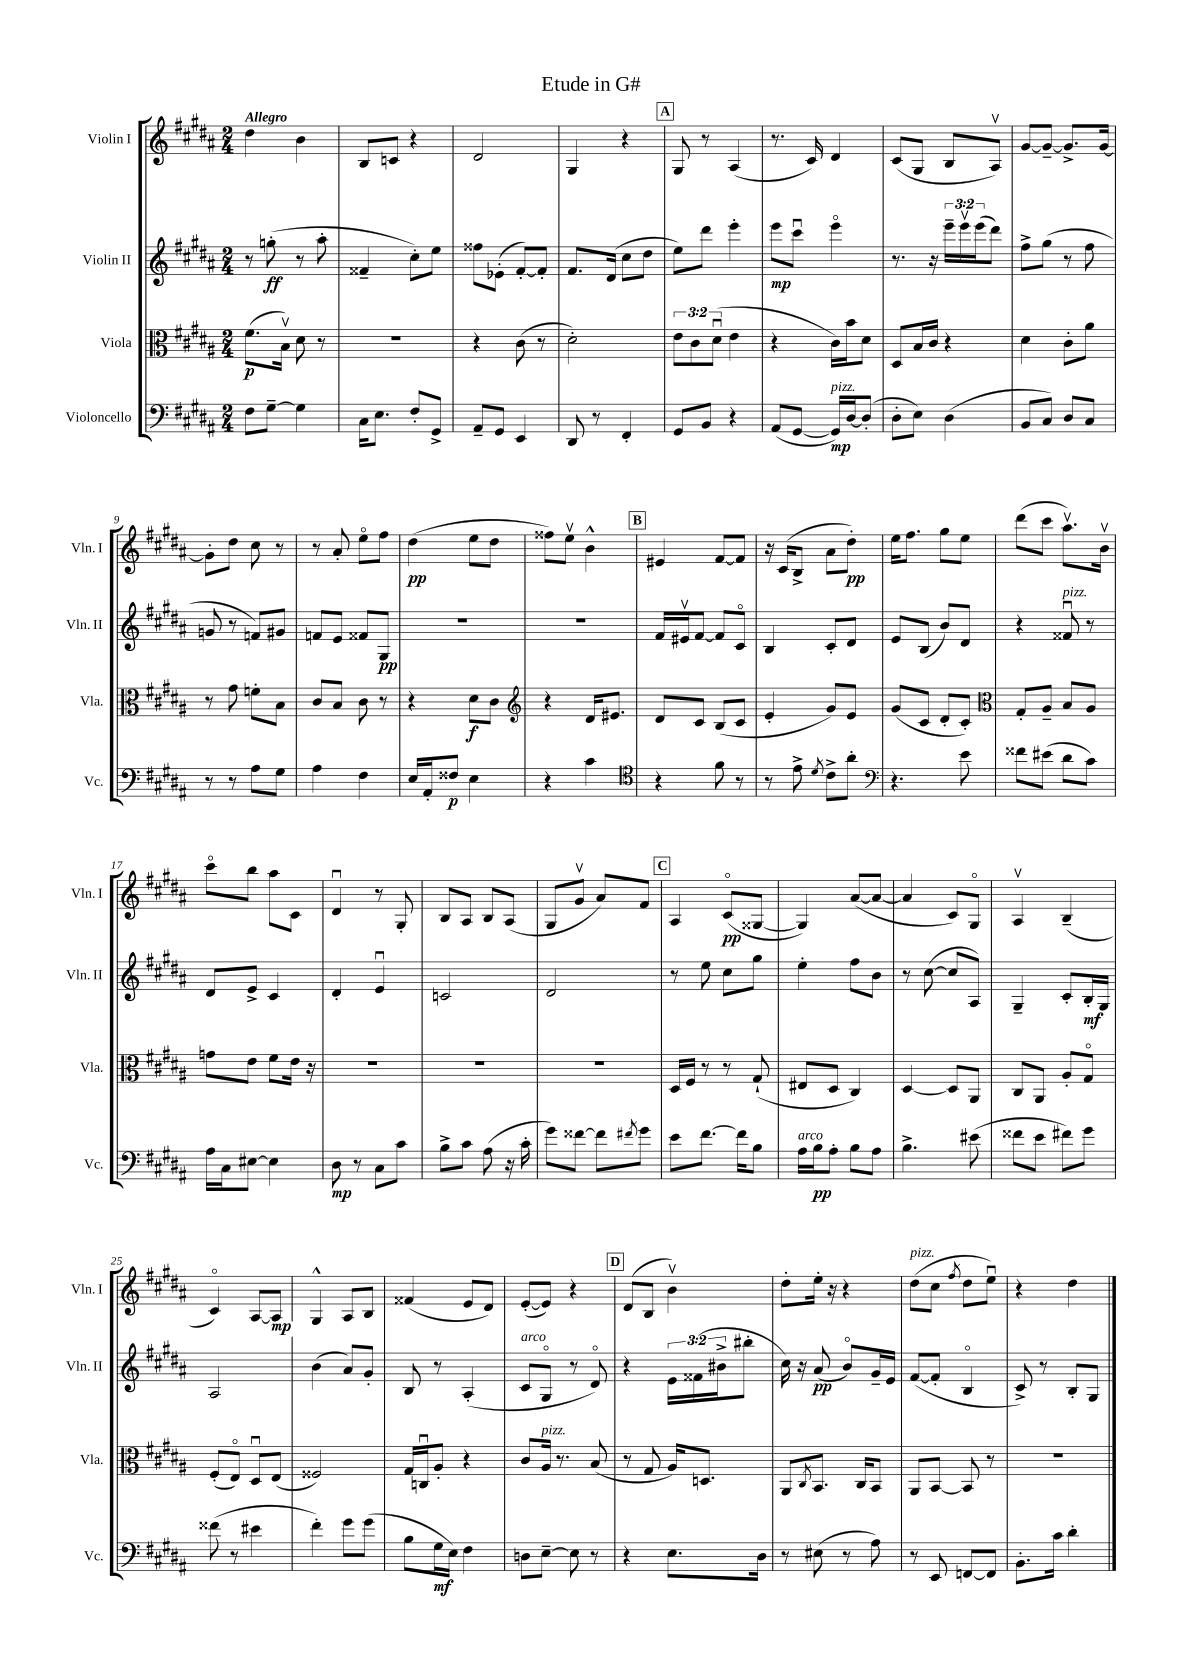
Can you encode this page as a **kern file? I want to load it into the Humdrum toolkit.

**kern	**dynam	**kern	**dynam	**kern	**dynam	**kern	**dynam
*part4	*part4	*part3	*part3	*part2	*part2	*part1	*part1
*staff4	*staff4	*staff3	*staff3	*staff2	*staff2	*staff1	*staff1
*I"Violoncello	*	*I"Viola	*	*I"Violin II	*	*I"Violin I	*
*I'Vc.	*	*I'Vla.	*	*I'Vln. II	*	*I'Vln. I	*
*clefF4	*	*clefC3	*	*clefG2	*	*clefG2	*
*k[f#c#g#d#a#]	*	*k[f#c#g#d#a#]	*	*k[f#c#g#d#a#]	*	*k[f#c#g#d#a#]	*
*M2/4	*	*M2/4	*	*M2/4	*	*M2/4	*
=1	=1	=1	=1	=1	=1	=1	=1
!	!	!	!	!	!	!LO:TX:a:B:t=Allegro	!
8F#\L	.	(8.f#\L	p	8r	.	4dd#\	.
[8G#~\J	.	.	.	(8ggn'\	ff	.	.
.	.	16Bv\Jk)	.	.	.	.	.
4G#\]	.	8d#\	.	8r	.	4b\	.
.	.	8r	.	8aa#'\	.	.	.
=2	=2	=2	=2	=2	=2	=2	=2
16C#\KL	.	2r	.	4f##X~/	.	8B/L	.
8.E\J	.	.	.	.	.	.	.
.	.	.	.	.	.	8cn/J	.
8F#'/L	.	.	.	8cc#'\L)	.	4r	.
8GG#^/J	.	.	.	8ee\J	.	.	.
=3	=3	=3	=3	=3	=3	=3	=3
8AA#~/L	.	4r	.	8ff##X\L	.	2d#/	.
8GG#/J	.	.	.	(8e-X'\J	.	.	.
4EE/	.	(8c#\	.	[8f#'/L)	.	.	.
.	.	8r	.	8f#'/J]	.	.	.
=4	=4	=4	=4	=4	=4	=4	=4
8DD#/	.	2d#'\)	.	8.f#/L	.	4G#/	.
8r	.	.	.	.	.	.	.
.	.	.	.	(16d#/Jk	.	.	.
4FF#'/	.	.	.	8cc#\L	.	4r	.
.	.	.	.	8dd#\J	.	.	.
!!LO:REH:place=s1:t=A
=5	=5	=5	=5	=5	=5	=5	=5
8GG#/L	.	12e\L	.	8ee\L)	.	8G#/	.
.	.	12c#\	.	.	.	.	.
8BB/J	.	.	.	8ddd#\J	.	8r	.
.	.	(12d#u\J	.	.	.	.	.
4r	.	4e\	.	4eee'\	.	(4A#/	.
=6	=6	=6	=6	=6	=6	=6	=6
(8AA#/L	.	4r	.	8eee\L	mp	8.r	.
[8GG#/J	.	.	.	8ccc#u\J	.	.	.
.	.	.	.	.	.	16c#/)	.
!LO:TX:a:i:t=pizz.	!	!	!	!	!	!	!
16GG#/LL])	mp	16c#\LL)	.	4eee\	.	4d#/	.
[16D#/J	.	16b\J	.	.	.	.	.
(8D#'/J]	.	8d#\J	.	.	.	.	.
=7	=7	=7	=7	=7	=7	=7	=7
8D#'\L	.	8D#/L	.	8.r	.	(8c#/L	.
8E\J)	.	16B/L	.	.	.	8G#/J	.
.	.	16c#/JJ	.	16r	.	.	.
(4D#\	.	4r	.	24eee~\LL	.	8B/L	.
.	.	.	.	24eeev\	.	.	.
.	.	.	.	(24eee\J	.	.	.
.	.	.	.	8ddd#\J)	.	8A#v/J)	.
=8	=8	=8	=8	=8	=8	=8	=8
8BB/L	.	4d#\	.	8ff#^\L	.	[8g#/L	.
8C#/J)	.	.	.	(8gg#\J	.	8g#~/J_	.
8D#/L	.	8c#'\L	.	8r	.	8.g#^/L]	.
8C#/J	.	8a#\J	.	8ff#\	.	.	.
.	.	.	.	.	.	[16g#/Jk	.
!!LO:LB:g=z
=9	=9	=9	=9	=9	=9	=9	=9
8r	.	8r	.	8gn/	.	8g#'\L]	.
8r	.	8g#\	.	8r	.	8dd#\J	.
8A#\L	.	8fn'\L	.	8fn/L)	.	8cc#\	.
8G#\J	.	8B\J	.	8g#X/J	.	8r	.
=10	=10	=10	=10	=10	=10	=10	=10
4A#\	.	8c#/L	.	8fn/L	.	8r	.
.	.	8B/J	.	8e/J	.	8a#'/	.
4F#\	.	8c#\	.	8f##X/L	.	8ee\L	.
.	.	8r	.	8G#/J	pp	8ff#\J	.
=11	=11	=11	=11	=11	=11	=11	=11
16E/LL	.	4r	.	2r	.	(4dd#\	pp
16AA#'/J	.	.	.	.	.	.	.
8F##X/J	p	.	.	.	.	.	.
4E\	.	8d#\L	f	.	.	8ee\L	.
.	.	8c#\J	.	.	.	8dd#\J	.
=12	=12	=12	=12	=12	=12	=12	=12
*	*	*clefG2	*	*	*	*	*
4r	.	4r	.	2r	.	8ff##X\L)	.
.	.	.	.	.	.	8eev\J	.
4c#\	.	16d#/KL	.	.	.	4b^^\	.
.	.	8.e#X/J	.	.	.	.	.
!!LO:REH:place=s1:t=B
=13	=13	=13	=13	=13	=13	=13	=13
*clefC4	*	*	*	*	*	*	*
4r	.	8d#/L	.	16f#/LL	.	4e#X/	.
.	.	.	.	16e#Xv/J	.	.	.
.	.	8c#/J	.	[8f#/J	.	.	.
8f#\	.	(8B/L	.	8f#/L]	.	[8f#/L	.
8r	.	8c#/J	.	8c#/J	.	8f#/J]	.
=14	=14	=14	=14	=14	=14	=14	=14
8r	.	4e'/	.	4B/	.	16r	.
.	.	.	.	.	.	(16c#/KL	.
8e^\	.	.	.	.	.	8B^/J	.
8qd#/	.	.	.	.	.	.	.
8c#^\L	.	8g#/L)	.	8c#'/L	.	8a#\L	.
8a#'\J	.	8e/J	.	8d#/J	.	8dd#'\J)	pp
=15	=15	=15	=15	=15	=15	=15	=15
*clefF4	*	*	*	*	*	*	*
4.r	.	(8g#/L	.	8e/L	.	16ee\KL	.
.	.	.	.	.	.	8.ff#\J	.
.	.	8c#/J	.	(8B/J	.	.	.
.	.	8d#'/L	.	8b/L)	.	8gg#\L	.
8e\	.	8c#'/J)	.	8d#/J	.	8ee\J	.
=16	=16	=16	=16	=16	=16	=16	=16
*	*	*clefC3	*	*	*	*	*
8f##X\L	.	8G#'/L	.	4r	.	(8ddd#\L	.
(8e#X\J	.	8A#~/J	.	.	.	8ccc#\J	.
!	!	!	!	!LO:TX:a:i:t=pizz.	!	!	!
8d#\L	.	8B/L	.	8f##Xu/	.	8.aa#v\L)	.
8c#\J)	.	8A#/J	.	8r	.	.	.
.	.	.	.	.	.	16bv\Jk	.
!!LO:LB:g=z
=17	=17	=17	=17	=17	=17	=17	=17
16A#\LL	.	8gn\L	.	8d#/L	.	8ccc#\L	.
16C#\J	.	.	.	.	.	.	.
[8E#X\J	.	8e\J	.	8e^/J	.	8bb\J	.
4E#\]	.	8f#\L	.	4c#/	.	8aa#\L	.
.	.	16e\Jk	.	.	.	8c#\J	.
.	.	16r	.	.	.	.	.
=18	=18	=18	=18	=18	=18	=18	=18
8D#\	mp	2r	.	4d#'/	.	4d#u/	.
8r	.	.	.	.	.	.	.
8C#\L	.	.	.	4eu/	.	8r	.
8c#\J	.	.	.	.	.	8G#'/	.
=19	=19	=19	=19	=19	=19	=19	=19
8B^\L	.	2r	.	2cn/	.	8B/L	.
8c#\J	.	.	.	.	.	8A#/J	.
(8A#\	.	.	.	.	.	8B/L	.
16r	.	.	.	.	.	(8A#/J	.
16c#'\	.	.	.	.	.	.	.
=20	=20	=20	=20	=20	=20	=20	=20
8g#\L)	.	2r	.	2d#/	.	8G#/L	.
[8f##X\J	.	.	.	.	.	8g#v/J	.
8f##\L]	.	.	.	.	.	8a#/L)	.
8qf#X/	.	.	.	.	.	.	.
8g#\J	.	.	.	.	.	8f#/J	.
!!LO:REH:place=s1:t=C
=21	=21	=21	=21	=21	=21	=21	=21
8e\L	.	16D#/LL	.	8r	.	4A#/	.
.	.	16F#/JJ	.	.	.	.	.
[8.f#\J	.	8r	.	8ee\	.	.	.
.	.	8r	.	8cc#\L	.	(8c#/L	pp
16f#\KL]	.	.	.	.	.	.	.
8B\J	.	(8G#`/	.	8gg#\J	.	[8G##X/J	.
=22	=22	=22	=22	=22	=22	=22	=22
!LO:TX:a:i:t=arco	!	!	!	!	!	!	!
16A#\LL	.	8E#X/L	.	4ee'\	.	4G##/])	.
16B\J	pp	.	.	.	.	.	.
8A#'\J	.	8D#/J	.	.	.	.	.
8B\L	.	4C#/)	.	8ff#\L	.	([8a#/L	.
8A#\J	.	.	.	8b\J	.	8a#/J_	.
=23	=23	=23	=23	=23	=23	=23	=23
4.B^\	.	[4D#/	.	8r	.	4a#/]	.
.	.	.	.	([8cc#\	.	.	.
.	.	8D#/L]	.	8cc#/L]	.	8c#/L)	.
(8e#X\	.	8AA#/J	.	8A#/J)	.	8G#/J	.
=24	=24	=24	=24	=24	=24	=24	=24
8f##X\L	.	8C#/L	.	4G#~/	.	4A#v/	.
8e\J	.	8AA#/J	.	.	.	.	.
8f#X\L)	.	8A#'/L	.	8c#'/L	.	(4B~/	.
8g#\J	.	8G#/J	.	16B'/L	mf	.	.
.	.	.	.	16G#/JJ	.	.	.
!!LO:LB:g=z
=25	=25	=25	=25	=25	=25	=25	=25
(8f##X\	.	(8F#'/L	.	2A#/	.	4c#/)	.
8r	.	8E/J)	.	.	.	.	.
4e#X\	.	8D#u/L	.	.	.	[8A#/L	.
.	.	(8E/J	.	.	.	8A#/J]	mp
=26	=26	=26	=26	=26	=26	=26	=26
4f#'\)	.	2F##X/)	.	(4b\	.	4G#^^/	.
8g#\L	.	.	.	8a#/L)	.	8A#/L	.
(8g#\J	.	.	.	8g#'/J	.	8B/J	.
=27	=27	=27	=27	=27	=27	=27	=27
8B\L	.	16G#/LL	.	8B/	.	(4f##X/	.
.	.	16Cnu/J	.	.	.	.	.
16G#\L	mf	8A#'/J	.	8r	.	.	.
16E\JJ)	.	.	.	.	.	.	.
4F#\	.	4r	.	(4A#'/	.	8e/L	.
.	.	.	.	.	.	8d#/J)	.
=28	=28	=28	=28	=28	=28	=28	=28
!	!	!	!	!LO:TX:a:i:t=arco	!	!	!
8Dn\L	.	8c#/L	.	8c#/L	.	([8e'/L	.
!	!	!LO:TX:a:i:t=pizz.	!	!	!	!	!
[8E~\J	.	16A#/Jk	.	8G#/J	.	8e/J])	.
.	.	8.r	.	.	.	.	.
8E\]	.	.	.	8r	.	4r	.
8r	.	(8B/	.	8d#/)	.	.	.
!!LO:REH:place=s1:t=D
=29	=29	=29	=29	=29	=29	=29	=29
4r	.	8r	.	4r	.	(8d#/L	.
.	.	8G#/	.	.	.	8B/J	.
8.E\L	.	16A#/KL)	.	24e\LL	.	4bv\)	.
.	.	.	.	(24f##X\	.	.	.
.	.	8.Dn/J	.	.	.	.	.
.	.	.	.	24b#X^\J	.	.	.
.	.	.	.	8bb#X'\J	.	.	.
16D#\Jk	.	.	.	.	.	.	.
=30	=30	=30	=30	=30	=30	=30	=30
8r	.	8AA#/L	.	16cc#\)	.	8dd#'\L	.
.	.	.	.	16r	.	.	.
.	.	8qC#/	.	.	.	.	.
(8E#X\	.	8.BB/J	.	(8a#/	pp	16ee'\Jk	.
.	.	.	.	.	.	16r	.
8r	.	.	.	8b/L)	.	4r	.
.	.	16C#/KL	.	.	.	.	.
8A#\)	.	8BB/J	.	16g#~/L	.	.	.
.	.	.	.	16e/JJ	.	.	.
=31	=31	=31	=31	=31	=31	=31	=31
!	!	!	!	!	!	!LO:TX:a:i:t=pizz.	!
8r	.	8AA#/L	.	([8f#/L	.	(8dd#\L	.
8EE/	.	[8BB/J	.	8f#'/J]	.	8cc#\J	.
.	.	.	.	.	.	8qff#/	.
[8FFn/L	.	8BB/]	.	4B/	.	8dd#\L	.
8FF/J]	.	8r	.	.	.	8eeu\J)	.
=32	=32	=32	=32	=32	=32	=32	=32
8.BB'\L	.	2r	.	8c#^/)	.	4r	.
.	.	.	.	8r	.	.	.
16c#\Jk	.	.	.	.	.	.	.
4d#'\	.	.	.	8B'/L	.	4dd#\	.
.	.	.	.	8G#/J	.	.	.
==	==	==	==	==	==	==	==
*-	*-	*-	*-	*-	*-	*-	*-
